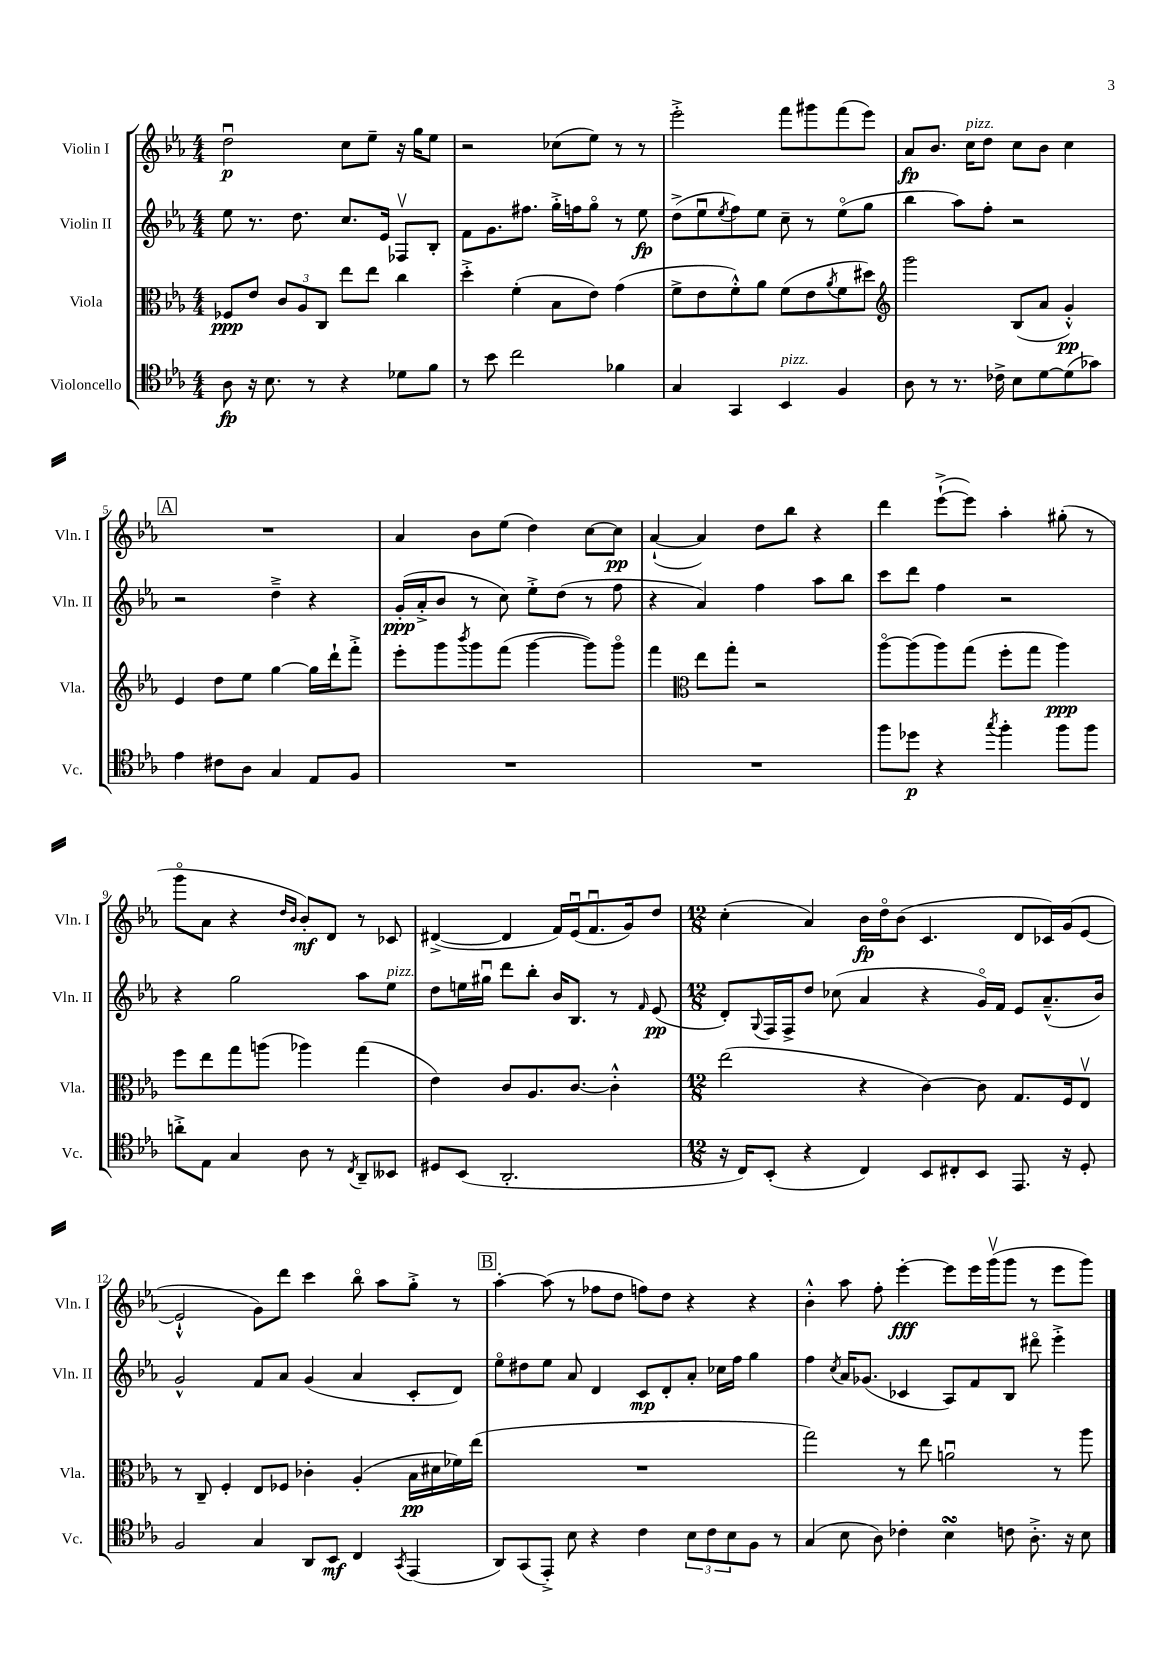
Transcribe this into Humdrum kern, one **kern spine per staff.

**kern	**kern	**kern	**kern
*staff4	*staff3	*staff2	*staff1
*clefC4	*clefC3	*clefG2	*clefG2
*k[b-e-a-]	*k[b-e-a-]	*k[b-e-a-]	*k[b-e-a-]
*M4/4	*M4/4	*M4/4	*M4/4
8A-	8F-	8ee-	2ddu
16r	8e-	8.r	.
8.B-	.	.	.
.	12c	.	.
.	.	8.dd	.
.	12A-	.	.
8r	.	.	.
.	12C	.	.
4r	8ee-	8.cc	8cc
.	8ee-	.	8ee-~
.	.	16e-	.
8d-	4cc	8F-v	16r
.	.	.	16gg
8f	.	8B-'	8ee-
=	=	=	=
8r	4dd'^	8f	2r
8b-	.	8.g	.
2cc	(4f'	.	.
.	.	8.ff#	.
.	8B-	16gg'^	(8cc-
.	.	16ff	.
.	8e-)	8ggo	8ee-)
4f-	(4g	8r	8r
.	.	8ee-	8r
=	=	=	=
4G	8f^	(8dd^	2eee-'^
.	8e-	8ee-u	.
.	.	8qee-	.
4GG	8f'^^)	8ff)	.
.	8a-	8ee-	.
4BB-	(8f	8cc~	8fff
.	8e-	8r	8ggg#
.	8qa-	.	.
4F	8f	(8ee-o	(8fff
.	8dd#)	8gg	8eee-)
=	=	=	=
*	*clefG2	*	*
8A-	2ggg	4bb-	8a-
8r	.	.	8.b-
8.r	.	8aa-)	.
.	.	.	16cc
.	.	8ff'	8dd
16c-^	.	.	.
8B-	(8B-	2r	8cc
[8d	8a-	.	8b-
(8d]	4g'^^)	.	4cc
8g-)	.	.	.
=	=	=	=
4e-	4e-	2r	1r
8c#	8dd	.	.
8A-	8ee-	.	.
4G	[4gg	4dd~^	.
8E-	16gg]	4r	.
.	16ddd`	.	.
8F	8fff'^	.	.
=	=	=	=
1r	8eee-'	(16g'	4a-
.	.	16a-'^	.
.	8ggg	8b-	.
.	8qbbb-	.	.
.	8ggg	8r	8b-
.	(8fff	8cc)	(8ee-
.	[4ggg	8ee-'^	4dd)
.	.	(8dd	.
.	8ggg])	8r	[8cc
.	8gggo	8ff	8cc]
=	=	=	=
1r	4fff	4r	([4a-`
*	*clefC3	*	*
.	8ee-	4a-)	4a-])
.	8gg'	.	.
.	2r	4ff	8dd
.	.	.	8bb-
.	.	8aa-	4r
.	.	8bb-	.
=	=	=	=
8ff	[8aa-o	8ccc	4ddd
8dd-	(8aa-]	8ddd	.
4r	8aa-)	4ff	([8eee-`^
.	(8gg	.	8eee-])
8qgg	.	.	.
4ff'	8ff'	2r	4aa-'
.	8gg	.	.
8ff	4aa-)	.	(8gg#'
8ff	.	.	8r
=	=	=	=
8a'^	8ff	4r	8gggo
8E-	8ee-	.	8a-
4G	8gg	2gg	4r
.	(8aa	.	.
.	.	.	16qqdd
.	.	.	16qqb-
8A-	4aa-)	.	8b-')
8r	.	.	8d
8qC	.	.	.
8AA-~	(4gg	8aa-	8r
8BB--	.	8ee-	8c-
=	=	=	=
8D#	4e-)	8dd	([4d#^
(8BB-	.	16ee	.
.	.	16gg#u	.
2.AA-'	8c	8ddd	4d#]
.	8.A-	8bb-'	.
.	.	16b-	16f)
.	[8.c	8.B-	(16e-u
.	.	.	8.fu
.	4c'^^]	8r	.
.	.	.	16g)
.	.	16qqf	.
.	.	(8e-	8dd
=	=	=	=
*M12/8	*M12/8	*M12/8	*M12/8
16r	(2ee-	8d')	(4cc'
16C)	.	.	.
.	.	8qqG	.
(8BB-'	.	16F	.
.	.	16F^	.
4r	.	8dd	4a-)
.	.	(8cc-	.
4C)	4r	4a-	16b-
.	.	.	16ddo
.	.	.	(8b-
8BB-	[4c)	4r	4.c
8C#'	.	.	.
8BB-	8c]	16go)	.
.	.	16f	.
8.EE-	8.G	8e-	8d
.	.	(8.a-~^^	16c-)
16r	16F	.	(16g
8D'	8E-v	.	[8e-
.	.	16b-)	.
=	=	=	=
2F	8r	2g^^	2e-`^^]
.	8C~	.	.
.	4F'	.	.
4G	8E-	8f	8g)
.	8F-	8a-	8ddd
8AA-	4c-'	(4g	4ccc
8BB-	.	.	.
4C	(4A-'	4a-	8bb-o
.	.	.	8aa-
8qGG	.	.	.
(4EE-	16B-	8c'	8gg'^
.	16d#	.	.
.	16f-)	8d)	8r
.	(16ee-	.	.
=	=	=	=
8AA-)	1.r	8ee-o	[4aa-'
(8GG	.	8dd#	.
8EE-'^)	.	8ee-	(8aa-]
8B-	.	8a-	8r
4r	.	4d	8ff-
.	.	.	8dd
4c	.	8c	8ff)
.	.	8d'	8dd
12B-	.	8a-'	4r
12c	.	.	.
.	.	16cc-	.
12B-	.	.	.
.	.	16ff	.
8F	.	4gg	4r
8r	.	.	.
=	=	=	=
(4G	2gg)	4ff	4b-'^^
.	.	8qcc	.
8B-	.	16a-	8aa-
.	.	(8.g-	.
8A-)	.	.	8ff'
4c-'	8r	4c-	[4eee-'
.	8ee-	.	.
4B-	2au	8A-)	8eee-]
.	.	8f	16eee-
.	.	.	(16gggv
8c	.	8B-	8ggg
8.A-'^	.	8ddd#o	8r
.	8r	4eee-'^	8eee-
16r	.	.	.
8B-	8aa-	.	8ggg)
==	==	==	==
*-	*-	*-	*-
